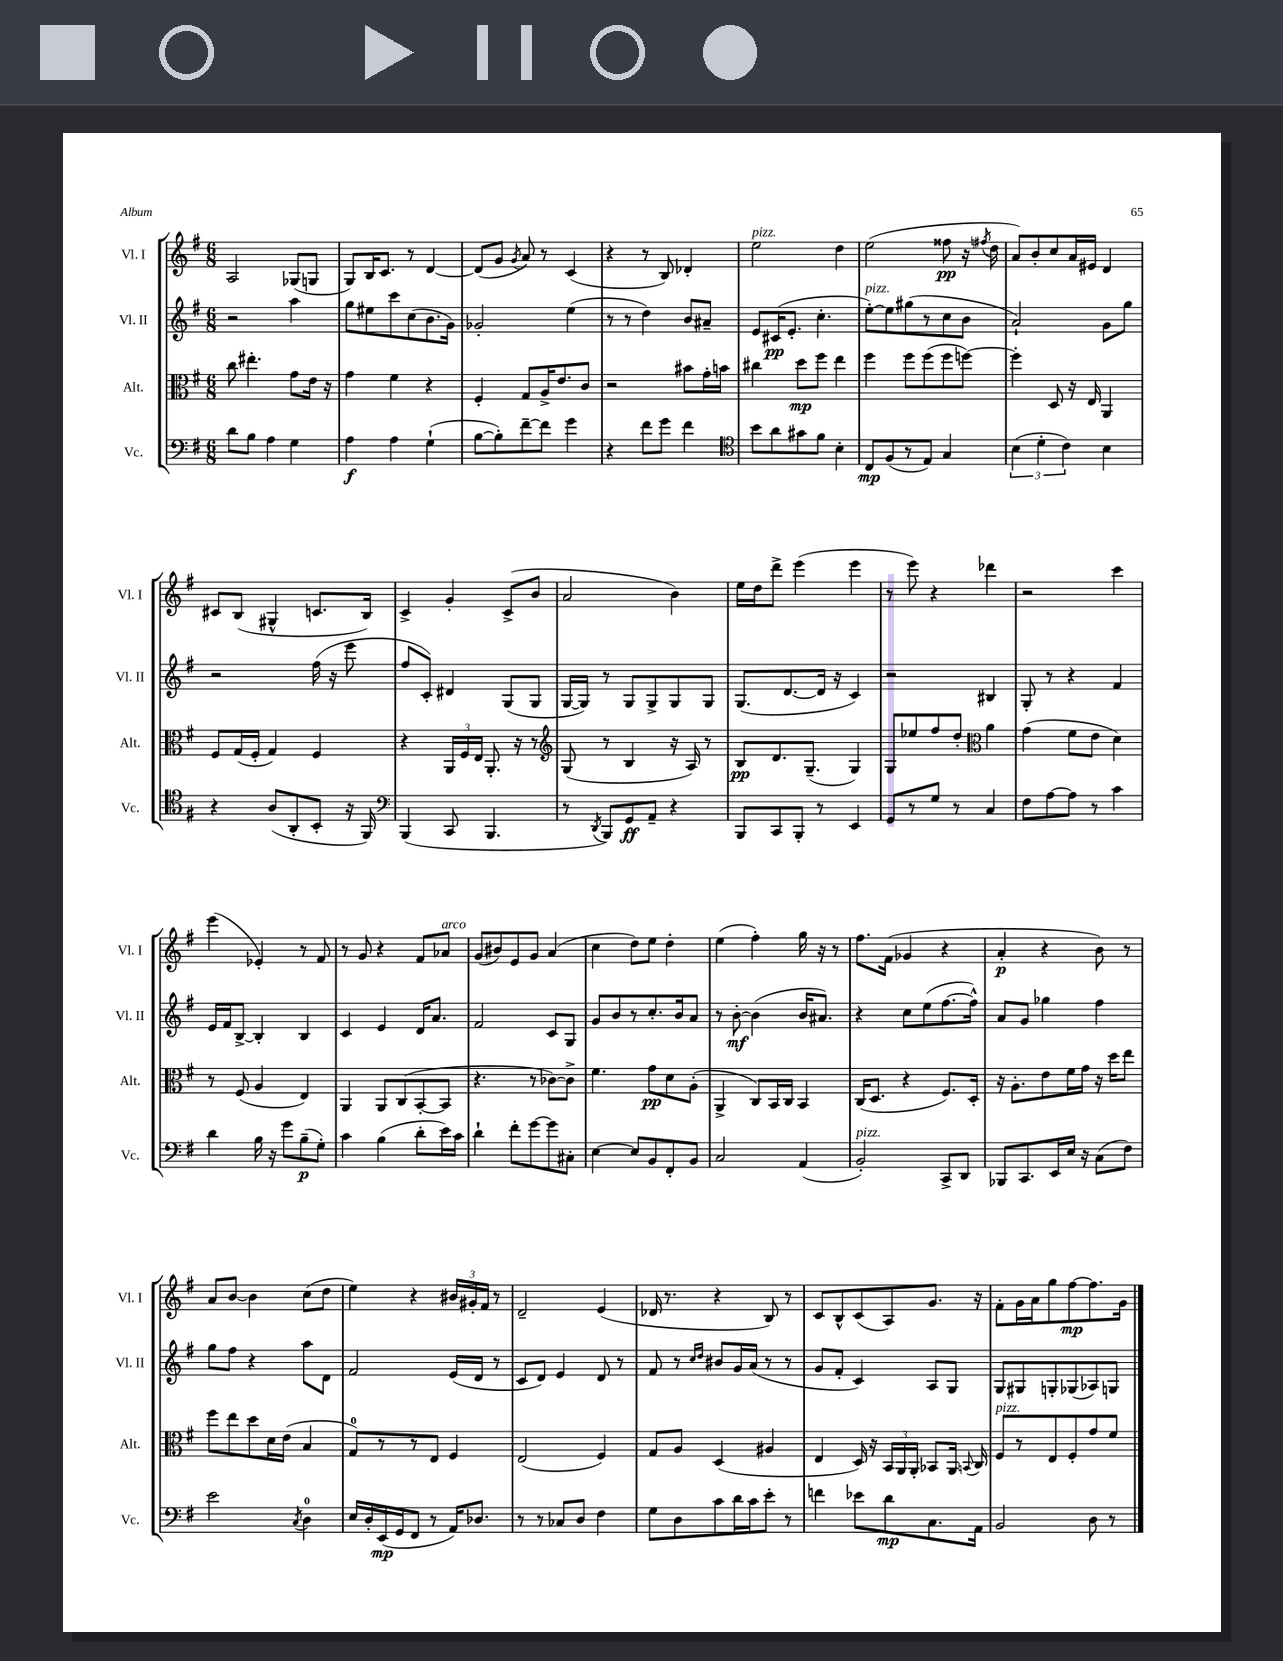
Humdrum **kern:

**kern	**dynam	**kern	**dynam	**kern	**dynam	**kern	**dynam
*part4	*part4	*part3	*part3	*part2	*part2	*part1	*part1
*staff4	*staff4	*staff3	*staff3	*staff2	*staff2	*staff1	*staff1
*I"Vc.	*	*I"Alt.	*	*I"Vl. II	*	*I"Vl. I	*
*I'Vc.	*	*I'Alt.	*	*I'Vl. II	*	*I'Vl. I	*
*clefF4	*	*clefC3	*	*clefG2	*	*clefG2	*
*k[f#]	*	*k[f#]	*	*k[f#]	*	*k[f#]	*
*M6/8	*	*M6/8	*	*M6/8	*	*M6/8	*
=55	=55	=55	=55	=55	=55	=55	=55
8d\L	.	8cc\	.	2r	.	2A/	.
8B\J	.	4.ee#X'\	.	.	.	.	.
4A\	.	.	.	.	.	.	.
4G\	.	8g\L	.	4aa\	.	(8G-X/L	.
.	.	16e\Jk	.	.	.	8Gn/J	.
.	.	16r	.	.	.	.	.
=56	=56	=56	=56	=56	=56	=56	=56
4A\	f	4g\	.	8gg\L	.	8G/L)	.
.	.	.	.	8ee#X\	.	16B/K	.
.	.	.	.	.	.	8.c/J	.
4A\	.	4f#\	.	8ccc\	.	.	.
.	.	.	.	(8cc\	.	8r	.
(4G`\	.	4r	.	8.b\	.	[4d/	.
.	.	.	.	16g\Jk)	.	.	.
=57	=57	=57	=57	=57	=57	=57	=57
[8B\L	.	4F#'/	.	2g-X'/	.	(8d/L]	.
8B'\])	.	.	.	.	.	8g/J	.
.	.	.	.	.	.	8qg/	.
[8f#~\	.	8G/L	.	.	.	8a/)	.
8f#\J]	.	16A^/K	.	.	.	8r	.
.	.	8.e/	.	.	.	.	.
4g\	.	.	.	(4ee\	.	(4c/	.
.	.	8c/J	.	.	.	.	.
=58	=58	=58	=58	=58	=58	=58	=58
4r	.	2r	.	8r	.	4r	.
.	.	.	.	8r	.	.	.
8f#\L	.	.	.	4dd\)	.	8r	.
8g\J	.	.	.	.	.	8B/)	.
4f#\	.	8b#X\L	.	8b/L	.	4d-X'/	.
.	.	16g'\L	.	8a#X~/J	.	.	.
.	.	16bn\JJ	.	.	.	.	.
=59	=59	=59	=59	=59	=59	=59	=59
*clefC4	*	*	*	*	*	*	*
!	!	!	!	!	!	!LO:TX:a:i:t=pizz.	!
8b\L	.	4cc#X\	.	8e/L	.	2ee\	.
8a\	.	.	.	(16c#X/K	pp	.	.
.	.	.	.	8.e'/J	.	.	.
8g#X\	.	8dd\L	mp	.	.	.	.
8f#\J	.	8ff#\J	.	4.cc'\	.	.	.
4B'\	.	4ee\	.	.	.	4dd\	.
=60	=60	=60	=60	=60	=60	=60	=60
!	!	!	!	!LO:TX:a:i:t=pizz.	!	!	!
8C/L	mp	4ff#\	.	[8ee'\L)	.	(2ee\	.
(8F#/	.	.	.	8ee\]	.	.	.
8r	.	8ff#\L	.	(8gg#X\	.	.	.
8E/J)	.	(8ff#\	.	8r	.	.	.
4G/	.	8ff#\	.	8cc\	.	8ff##X\	pp
.	.	[8ffn\J)	.	8b\J	.	16r	.
.	.	.	.	.	.	8qff#X/	.
.	.	.	.	.	.	16dd\	.
=61	=61	=61	=61	=61	=61	=61	=61
(6B\	.	4ff'\]	.	2a`/)	.	8a/L)	.
.	.	.	.	.	.	8b'/	.
6d'\	.	.	.	.	.	.	.
.	.	8D/	.	.	.	8cc/	.
6c\)	.	.	.	.	.	.	.
.	.	16r	.	.	.	16a/L	.
.	.	16E/	.	.	.	16e#X/JJ	.
4B\	.	4AA/	.	8g\L	.	4d/	.
.	.	.	.	8gg\J	.	.	.
!!LO:LB:g=z
=62	=62	=62	=62	=62	=62	=62	=62
4r	.	8F#/L	.	2r	.	8c#X/L	.
.	.	(16G/L	.	.	.	(8B/J	.
.	.	16F#'/JJ	.	.	.	.	.
(8A/L	.	4G/)	.	.	.	4G#X^^/	.
8AA'/	.	.	.	.	.	.	.
8BB'/J	.	4F#/	.	(16ff#\	.	8.cn/L	.
.	.	.	.	16r	.	.	.
16r	.	.	.	8eee\	.	.	.
16FF#/)	.	.	.	.	.	16B/Jk)	.
=63	=63	=63	=63	=63	=63	=63	=63
*clefF4	*	*	*	*	*	*	*
(4BBB/	.	4r	.	8ff#/L	.	4c^/	.
.	.	.	.	8c'/J)	.	.	.
8CC/	.	24AA/LL	.	4d#X/	.	4g'/	.
.	.	24F#/	.	.	.	.	.
.	.	24E/JJ	.	.	.	.	.
4.BBB/	.	8.AA'/	.	.	.	.	.
.	.	.	.	(8G/L	.	(8c^/L	.
.	.	16r	.	.	.	.	.
.	.	8r	.	8G/J	.	8b/J	.
=64	=64	=64	=64	=64	=64	=64	=64
*	*	*clefG2	*	*	*	*	*
8r	.	(8G/	.	[16G/LL	.	2a/	.
.	.	.	.	16G/JJ])	.	.	.
8qDD/	.	.	.	.	.	.	.
8BBB/L)	.	8r	.	8r	.	.	.
8GG/	ff	4B/	.	8G/L	.	.	.
8AA~/J	.	.	.	8G^/	.	.	.
4r	.	16r	.	8G/	.	4b\)	.
.	.	16A/)	.	.	.	.	.
.	.	8r	.	8G/J	.	.	.
=65	=65	=65	=65	=65	=65	=65	=65
8BBB/L	.	8B/L	pp	(8.G/L	.	16ee\LL	.
.	.	.	.	.	.	16dd\J	.
8CC/	.	8.d/	.	.	.	8ddd^\J	.
.	.	.	.	[8.d/	.	.	.
8BBB'/J	.	.	.	.	.	(4eee\	.
.	.	(8.G~/J	.	.	.	.	.
8r	.	.	.	16d/Jk]	.	.	.
.	.	.	.	16r	.	.	.
4EE/	.	4G/)	.	4c/)	.	4eee\	.
=66	=66	=66	=66	=66	=66	=66	=66
8GG/L	.	8G/L	.	2r	.	8r	.
8r	.	8ee-X/	.	.	.	8eee\)	.
8G/J	.	8ff#/	.	.	.	4r	.
8r	.	8dd'/J	.	.	.	.	.
*	*	*clefC3	*	*	*	*	*
4C/	.	4a\	.	4B#X/	.	4ddd-X\	.
=67	=67	=67	=67	=67	=67	=67	=67
8F#\L	.	(4g\	.	8G'/	.	2r	.
[8A\	.	.	.	8r	.	.	.
8A\J]	.	8f#\L	.	4r	.	.	.
8r	.	8e\J	.	.	.	.	.
4c\	.	4d\)	.	4f#/	.	4ccc\	.
!!LO:LB:g=z
=68	=68	=68	=68	=68	=68	=68	=68
4d\	.	8r	.	16e/LL	.	(4eee\	.
.	.	.	.	16f#/J	.	.	.
.	.	(8F#/	.	[8B^/J	.	.	.
16B\	.	4A/	.	4B'/]	.	4e-X'/)	.
16r	.	.	.	.	.	.	.
8g\L	.	.	.	.	.	.	.
(8B~\	p	4E/)	.	4B/	.	8r	.
8G'\J)	.	.	.	.	.	8f#/	.
=69	=69	=69	=69	=69	=69	=69	=69
4c\	.	4AA/	.	4c/	.	8r	.
.	.	.	.	.	.	8g/	.
(4B\	.	8AA/L	.	4e/	.	4r	.
.	.	(8C/	.	.	.	.	.
8d'\L	.	[8BB'/	.	16d/KL	.	8f#/L	.
.	.	.	.	8.a/J	.	.	.
!	!	!	!	!	!	!LO:TX:a:i:t=arco	!
16e\L)	.	8BB/J]	.	.	.	8a-X/J	.
16c\JJ	.	.	.	.	.	.	.
=70	=70	=70	=70	=70	=70	=70	=70
4d`\	.	4.r	.	2f#/	.	(8g/L	.
.	.	.	.	.	.	8b#X/)	.
8f#'\L	.	.	.	.	.	8e/	.
[8g\	.	8r	.	.	.	8g/J	.
8g\]	.	[8c-X\L)	.	8c/L	.	(4a/	.
8C#X'\J	.	8c-^\J]	.	8G/J	.	.	.
=71	=71	=71	=71	=71	=71	=71	=71
[4E\	.	4.f#\	.	8g/L	.	4cc\	.
.	.	.	.	8b/	.	.	.
8E/L]	.	.	.	8r	.	8dd\L)	.
8BB/	.	8g\L	pp	8.cc'/	.	8ee\J	.
8FF#'/	.	8d\	.	.	.	4dd'\	.
.	.	.	.	16b/k	.	.	.
8BB/J	.	(8A'\J	.	8a/J	.	.	.
=72	=72	=72	=72	=72	=72	=72	=72
2C/	.	4AA^/	.	8r	.	(4ee\	.
.	.	.	.	[8b'\	mf	.	.
.	.	8C/L)	.	(4b\]	.	4ff#'\)	.
.	.	16BB/L	.	.	.	.	.
.	.	16C/JJ	.	.	.	.	.
(4AA/	.	4BB/	.	16b/KL	.	16gg\	.
.	.	.	.	8.a#X/J)	.	16r	.
.	.	.	.	.	.	8r	.
=73	=73	=73	=73	=73	=73	=73	=73
!LO:TX:a:i:t=pizz.	!	!	!	!	!	!	!
2BB'/)	.	(16C/KL	.	4r	.	8.ff#\L	.
.	.	8.D/J	.	.	.	.	.
.	.	.	.	.	.	(16f#\Jk	.
.	.	4r	.	8cc\L	.	4g-X/	.
.	.	.	.	(8ee\	.	.	.
8CC^/L	.	8.F#/L)	.	[8.ff#\	.	4r	.
8DD/J	.	.	.	.	.	.	.
.	.	16D'/Jk	.	16ff#^^\Jk])	.	.	.
=74	=74	=74	=74	=74	=74	=74	=74
8BBB-X/L	.	16r	.	8a/L	.	4a'/	p
.	.	8.A'\L	.	.	.	.	.
8.CC/	.	.	.	8g/J	.	.	.
.	.	8e\	.	4gg-X\	.	4r	.
16EE/L	.	.	.	.	.	.	.
16E/JJ	.	16f#\L	.	.	.	.	.
16r	.	16g\JJ	.	.	.	.	.
(8C\L	.	16r	.	4ff#\	.	8b\)	.
.	.	16dd\KL	.	.	.	.	.
8F#\J)	.	8ee\J	.	.	.	8r	.
!!LO:LB:g=z
=75	=75	=75	=75	=75	=75	=75	=75
2e\	.	8ff#\L	.	8gg\L	.	8a/L	.
.	.	8ee\	.	8ff#\J	.	[8b/J	.
.	.	8dd\	.	4r	.	4b\]	.
.	.	16d\L	.	.	.	.	.
.	.	(16e\JJ	.	.	.	.	.
8qC/	.	.	.	.	.	.	.
4D\	.	4B/	.	8aa\L	.	(8cc\L	.
.	.	.	.	8d\J	.	8dd\J	.
=76	=76	=76	=76	=76	=76	=76	=76
16E/LL	.	8G/L)	.	2f#/	.	4ee\)	.
16D'/	.	.	.	.	.	.	.
(16EE/	mp	8r	.	.	.	.	.
16GG/J	.	.	.	.	.	.	.
8FF#/J	.	8r	.	.	.	4r	.
8r	.	8E/J	.	.	.	.	.
16AA/KL)	.	4F#/	.	(16e/LL	.	24b#X/LL	.
.	.	.	.	.	.	24g#X'/	.
8.D-X/J	.	.	.	16d/JJ	.	.	.
.	.	.	.	.	.	24f#/JJ	.
.	.	.	.	8r	.	8r	.
=77	=77	=77	=77	=77	=77	=77	=77
8r	.	(2E/	.	8c/L	.	2d~/	.
8r	.	.	.	8d/J)	.	.	.
8C-X/L	.	.	.	4e/	.	.	.
8D/J	.	.	.	.	.	.	.
4F#\	.	4F#/)	.	8d/	.	(4e/	.
.	.	.	.	8r	.	.	.
=78	=78	=78	=78	=78	=78	=78	=78
8G\L	.	8G/L	.	8f#/	.	16d-X/	.
.	.	.	.	.	.	8.r	.
8D\	.	8A/J	.	8r	.	.	.
.	.	.	.	16qqcc/LL	.	.	.
.	.	.	.	16qqdd/JJ	.	.	.
8c\	.	(4D/	.	8b#X/L	.	4r	.
16d\L	.	.	.	16g/L	.	.	.
16c\J	.	.	.	(16a/JJ	.	.	.
8e'\J	.	4A#X/	.	8r	.	8B/)	.
8r	.	.	.	8r	.	8r	.
=79	=79	=79	=79	=79	=79	=79	=79
4fn\	.	4E/	.	8g/L	.	8c/L	.
.	.	.	.	8f#'/J	.	8B^^/	.
8e-X\L	.	16D/)	.	4c/)	.	(8c/	.
.	.	16r	.	.	.	.	.
8d\	mp	24BB/LL	.	.	.	8A/)	.
.	.	24AA/	.	.	.	.	.
.	.	24AA'/JJ	.	.	.	.	.
8.C\	.	8BB-X/L	.	8A/L	.	8.g/J	.
.	.	16AA/Jk	.	8G/J	.	.	.
.	.	8qqBBn/	.	.	.	.	.
16AA\Jk	.	16C/	.	.	.	16r	.
=80	=80	=80	=80	=80	=80	=80	=80
!	!	!LO:TX:a:i:t=pizz.	!	!	!	!	!
2BB/	.	8F#/L	.	8G/L	.	8f#'\L	.
.	.	8r	.	8G#X/	.	16g\L	.
.	.	.	.	.	.	16a\J	.
.	.	8E/	.	8Gn'/	.	8gg\	.
.	.	8F#'/	.	(8G-X/	.	[8ff#\	mp
8D\	.	8g/	.	8A-X/)	.	8.ff#\]	.
8r	.	8f#/J	.	8Gn/J	.	.	.
.	.	.	.	.	.	16g\Jk	.
==	==	==	==	==	==	==	==
*-	*-	*-	*-	*-	*-	*-	*-
